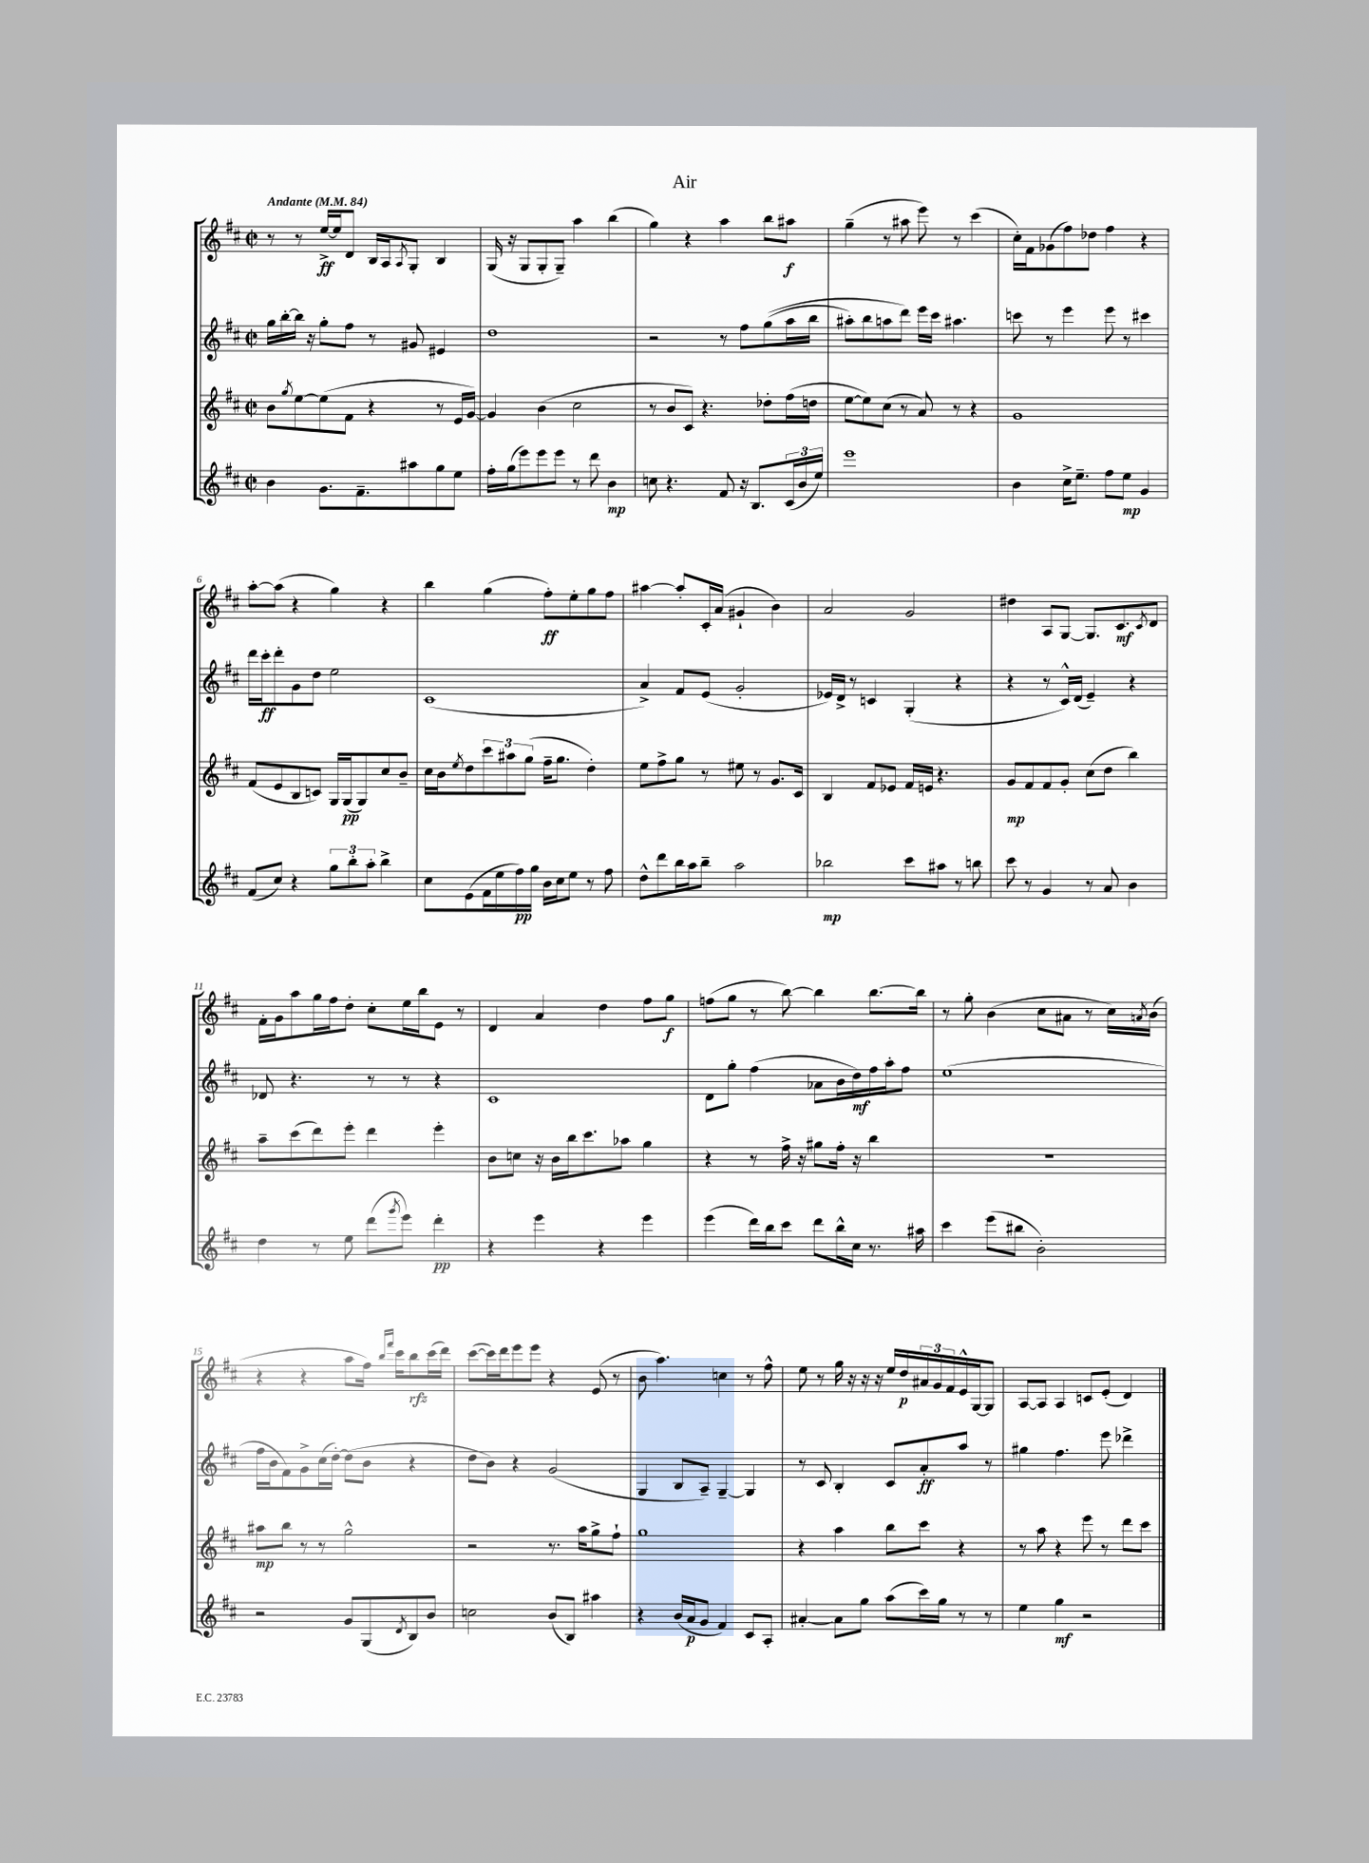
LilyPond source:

\header { title = "Air" }
<<
\new StaffGroup <<
\new Staff = "s0" {
    \clef treble \key d \major \defaultTimeSignature \time 2/2 \tempo "Andante" 4 = 84
    r8 r8 e''16~->\ff e''16 d'8 b16 a16 \acciaccatura { a8 } g8-. b4 |
    g16( r16 g8 g8-. g8--) a''4 b''4( |
    g''4) r4 a''4 b''8 ais''8\f |
    g''4--( r8 ais''8 e'''8) r8 cis'''4( |
    cis''16-.) fis'16 ges'8( fis''8) des''8 fis''4 r4 |
    a''8~-. a''8( r4 g''4) r4 |
    b''4 g''4( fis''8-.\ff) e''8-. g''8 fis''8 |
    ais''4~ ais''8-. cis'16-. a'16( gis'4-! b'4) |
    a'2 g'2 |
    dis''4 a8 g8~ g8. cis'8.\mf \acciaccatura { cis'8 } d'8 |
    fis'16-. g'16 a''8 g''16 fis''16 d''8-. cis''8-. e''16 b''16 e'8 r8 |
    d'4 a'4 d''4 fis''8 g''8\f |
    f''8( g''8 r8 b''8~) b''4 b''8.~ b''16 |
    r8 g''8-. b'4( cis''8 ais'8 r8 cis''16) \acciaccatura { a'8 } b'16( |
    r4 r4 a''8 fis''16) \grace { b''16 fis'''16 } cis'''16 b''8\rfz cis'''16( d'''16) |
    cis'''8~( cis'''16) d'''16 e'''8 e'''8 r4 e'8( r8 |
    b'8 a''4.) c''4 r8 fis''8-^ |
    e''8 r8 g''16 r16 r16 r16 e''16 d''16\p \tuplet 3/2 { ais'16 g'16 fis'16 } e'16-^ g16~ g8 |
    a8~ a8 a4 c'8 e'8-.( d'4) \bar "|." |
}
\new Staff = "s1" {
    \clef treble \key d \major \defaultTimeSignature \time 2/2
    g''16 b''16~-. b''16 r16 g''8-. fis''8 r8 gis'8 eis'4 |
    d''1 |
    r2 r8 fis''8 g''8(\( a''16 b''16 |
    ais''8-.) b''8 a''8 d'''8\) e'''16 cis'''16 ais''4. |
    c'''8 r8 e'''4 e'''8 r8 cis'''4 |
    d'''16 cis'''16-.\ff d'''8-. g'8 d''8 e''2 |
    cis'1( |
    a'4->) fis'8 e'8( g'2-. |
    ees'16) d'16-> r8 c'4 g4-.( r4 |
    r4 r8 cis'16-^) d'16( e'4--) r4 |
    des'8 r4. r8 r8 r4 |
    cis'1 |
    d'8 g''8-. fis''4( aes'8 b'16 d''16\mf) fis''16 a''16-. fis''8 |
    e''1( |
    fis''16 b'16 fis'8) g'8-> cis''16( d''16~-.) d''8( b'8 r4 |
    d''8 b'8) r4 g'2( |
    g4 b8 a8--) g4~-- g4 |
    r8 cis'8 b4-. cis'8 a'8-.\ff a''8 r8 |
    gis''4 fis''4. e'''8 des'''4-> \bar "|." |
}
\new Staff = "s2" {
    \clef treble \key d \major \defaultTimeSignature \time 2/2
    b'8 \acciaccatura { g''8 } e''8~ e''8( fis'8 r4 r8 e'16 g'16~) |
    g'4 b'4( cis''2 |
    r8 b'8 cis'8) r4. des''8-. fis''16( d''16 |
    e''8~ e''8) cis''8( r8 a'8) r8 r4 |
    g'1 |
    fis'8( e'8 b8 c'8) g16 g16\pp( g8) cis''8 b'8-- |
    cis''16 b'16 \acciaccatura { e''8 } d''8 \tuplet 3/2 { cis'''8 ais''8 g''8( } fis''16-- g''8. d''4-.) |
    e''8 fis''8-> g''8 r8 eis''8 r8 g'8. cis'16 |
    b4 fis'8 ees'8 fis'16 e'16 r4. |
    g'8\mp fis'8 fis'8 g'8-. cis''8( d''8 b''4) |
    a''8-- cis'''8( d'''8) e'''8-. d'''4 e'''4-. |
    b'8 c''8 r16 b'16 b''16 cis'''8. aes''8 g''4 |
    r4 r8 fis''16-> r16 gis''8 fis''16-. r16 b''4 |
    R1 |
    ais''8\mp b''8 r8 r8 g''2-^ |
    r2 r8. a''16 g''8-> fis''8-! |
    g''1 |
    r4 a''4 b''8 cis'''8 r4 |
    r8 a''8 r4 e'''8 r8 d'''8 cis'''8 \bar "|." |
}
\new Staff = "s3" {
    \clef treble \key d \major \defaultTimeSignature \time 2/2
    b'4 g'8. fis'8.-- ais''8 g''8 e''8 |
    fis''16-. g''16( e'''8) e'''8 e'''8 r8 d'''8 b'4\mp |
    c''8 r4. fis'8 r16 b8. \tuplet 3/2 { cis'16( b'16 e''16) } |
    e'''1 |
    b'4 cis''16-> e''8.-- fis''8 e''8\mp g'4 |
    fis'8( cis''8) r4 \tuplet 3/2 { g''8 b''8-. a''8-. } b''4-> |
    cis''8 e'8( fis'16 e''16 fis''16\pp) g''16 b'16 cis''16 e''8 r8 fis''8 |
    d''8-^ d'''8 b''16 a''16 b''8-- a''2 |
    bes''2\mp cis'''8 ais''8 r8 b''8 |
    cis'''8 r8 g'4 r8 a'8 b'4 |
    d''4 r8 e''8 d'''8( \acciaccatura { g'''8 } e'''8) d'''4-.\pp |
    r4 e'''4 r4 e'''4 |
    e'''4( d'''16) b''16 cis'''8 d'''8 b''16-^ cis''16 r8. ais''16 |
    cis'''4 e'''8( bis''8 b'2-.) |
    r2 g'8 g8( \acciaccatura { d'8 } b8) b'8 |
    c''2 b'8( b8) ais''4 |
    r4 b'16( a'16\p g'8 fis'4) cis'8 a8-. |
    ais'4~-. ais'8 g''8 a''8( cis'''16) g''16 r8 r8 |
    e''4 g''4\mf r2 \bar "|." |
}
>>
>>
